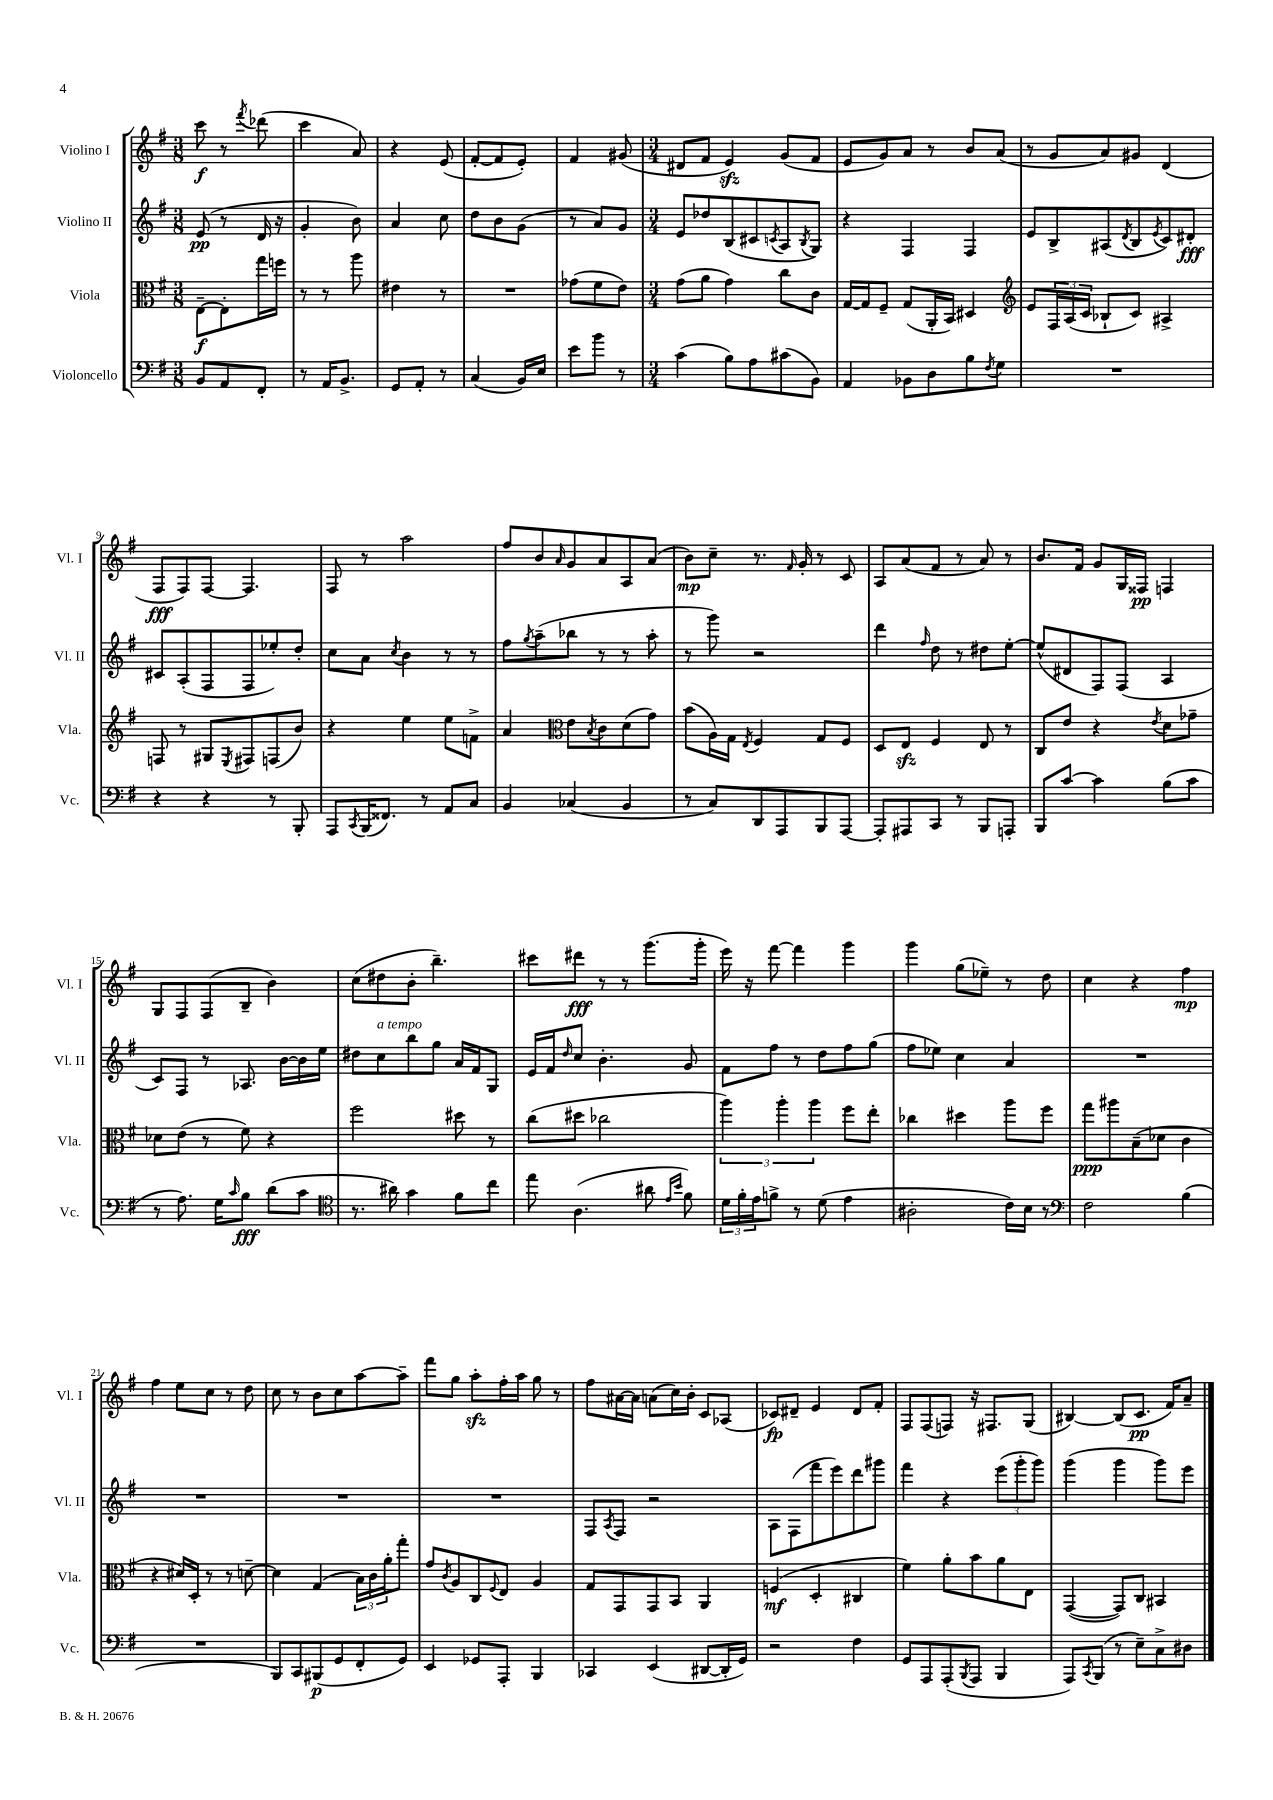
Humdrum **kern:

**kern	**dynam	**kern	**dynam	**kern	**dynam	**kern	**dynam
*part4	*part4	*part3	*part3	*part2	*part2	*part1	*part1
*staff4	*staff4	*staff3	*staff3	*staff2	*staff2	*staff1	*staff1
*I"Violoncello	*	*I"Viola	*	*I"Violino II	*	*I"Violino I	*
*I'Vc.	*	*I'Vla.	*	*I'Vl. II	*	*I'Vl. I	*
*clefF4	*	*clefC3	*	*clefG2	*	*clefG2	*
*k[f#]	*	*k[f#]	*	*k[f#]	*	*k[f#]	*
*M3/8	*	*M3/8	*	*M3/8	*	*M3/8	*
=1	=1	=1	=1	=1	=1	=1	=1
8BB/L	.	[8E~\L	f	(8e/	pp	8ccc\	f
8AA/	.	8E'\]	.	8r	.	8r	.
.	.	.	.	.	.	8qfff#/	.
8FF#'/J	.	16gg\L	.	16d/	.	(8ddd-X\	.
.	.	16ffn\JJ	.	16r	.	.	.
=2	=2	=2	=2	=2	=2	=2	=2
8r	.	8r	.	4g'/	.	4ccc\	.
16AA/KL	.	8r	.	.	.	.	.
8.BB^/J	.	.	.	.	.	.	.
.	.	8aa\	.	8b\)	.	8a/)	.
=3	=3	=3	=3	=3	=3	=3	=3
8GG/L	.	4e#X\	.	4a/	.	4r	.
8AA'/J	.	.	.	.	.	.	.
8r	.	8r	.	8cc\	.	(8e/	.
=4	=4	=4	=4	=4	=4	=4	=4
(4C/	.	4.r	.	8dd\L	.	[8f#'/L	.
.	.	.	.	8b\	.	8f#/]	.
16BB/LL)	.	.	.	(8g\J	.	8e'/J)	.
16E/JJ	.	.	.	.	.	.	.
=5	=5	=5	=5	=5	=5	=5	=5
8e\L	.	(8g-X\L	.	8r	.	4f#/	.
8b\J	.	8f#\	.	8a/L)	.	.	.
8r	.	8e\J)	.	8g/J	.	(8g#X/	.
=6	=6	=6	=6	=6	=6	=6	=6
*M3/4	*	*M3/4	*	*M3/4	*	*M3/4	*
(4c\	.	(8g\L	.	8e/L	.	8d#X/L	.
.	.	8a\J	.	8dd-X/	.	8f#/J	.
8B\L)	.	4g\)	.	(8B/	.	4ezz/)	.
8A\	.	.	.	8c#X/	.	.	.
.	.	.	.	8qcn/	.	.	.
(8c#X\	.	8cc\L	.	8A/	.	(8g/L	.
.	.	.	.	8qB/	.	.	.
8BB\J)	.	8c\J	.	8G/J)	.	8f#/J	.
=7	=7	=7	=7	=7	=7	=7	=7
4AA/	.	[16G/LL	.	4r	.	8e/L	.
.	.	16G/J]	.	.	.	.	.
.	.	8F#~/J	.	.	.	8g/)	.
8BB-X\L	.	(8G/L	.	4F#/	.	8a/J	.
8D\	.	16AA'/L	.	.	.	8r	.
.	.	16BB/JJ)	.	.	.	.	.
8B\	.	4D#X/	.	4F#/	.	8b/L	.
8qF#/	.	.	.	.	.	.	.
8G\J	.	.	.	.	.	(8a/J	.
=8	=8	=8	=8	=8	=8	=8	=8
*	*	*clefG2	*	*	*	*	*
2.r	.	8e/L	.	8e/L	.	8r	.
.	.	24F#/L	.	8B^/	.	8g/L	.
.	.	(24A/	.	.	.	.	.
.	.	24c/JJ	.	.	.	.	.
.	.	8B-X`/L	.	(8A#X/	.	8a/)	.
.	.	.	.	8qd/	.	.	.
.	.	8c/J)	.	8B/	.	8g#X/J	.
.	.	.	.	8qe/	.	.	.
.	.	4A#X^/	.	8c/)	.	(4d/	.
.	.	.	.	8d#X'/J	fff	.	.
!!LO:LB:g=z
=9	=9	=9	=9	=9	=9	=9	=9
4r	.	8Fn/	.	8c#X/L	.	8F#/L	fff
.	.	8r	.	(8A'/	.	8F#/)	.
4r	.	8G#X/L	.	8F#/	.	[8F#/J	.
.	.	8qE/	.	.	.	.	.
.	.	8F#X/	.	8F#/	.	4.F#/]	.
8r	.	(8Fn/	.	8ee-X'/)	.	.	.
8BBB'/	.	8b/J)	.	8dd'/J	.	.	.
=10	=10	=10	=10	=10	=10	=10	=10
8AAA/L	.	4r	.	8cc\L	.	8F#/	.
8qCC/	.	.	.	.	.	.	.
(16BBB/K	.	.	.	8a\J	.	8r	.
8.FF##X/J)	.	.	.	.	.	.	.
.	.	.	.	8qcc/	.	.	.
.	.	4ee\	.	4b\	.	2aa\	.
8r	.	.	.	.	.	.	.
8AA/L	.	8ee\L	.	8r	.	.	.
8C/J	.	8fn^\J	.	8r	.	.	.
=11	=11	=11	=11	=11	=11	=11	=11
4BB/	.	4a/	.	8ff#\L	.	8ff#/L	.
.	.	.	.	8qgg/	.	.	.
.	.	.	.	(8aa~\	.	8b/	.
*	*	*clefC3	*	*	*	*	*
.	.	.	.	.	.	16qqa/	.
(4C-X/	.	8e\L	.	8bb-X\J	.	8g/	.
.	.	8qB/	.	.	.	.	.
.	.	8c\	.	8r	.	8a/	.
4BB/	.	(8d\	.	8r	.	8A/	.
.	.	8g\J)	.	8aa'\	.	(8a/J	.
=12	=12	=12	=12	=12	=12	=12	=12
8r	.	(8b\L	.	8r	.	8b\L)	mp
8C/L)	.	16A\L)	.	8ggg\)	.	8cc~\J	.
.	.	16G\JJ	.	.	.	.	.
.	.	8qE/	.	.	.	.	.
8DD/	.	4F#/	.	2r	.	8.r	.
8AAA/	.	.	.	.	.	.	.
.	.	.	.	.	.	16qqf#/	.
.	.	.	.	.	.	16g'/	.
8BBB/	.	8G/L	.	.	.	8r	.
[8AAA/J	.	8F#/J	.	.	.	8c/	.
=13	=13	=13	=13	=13	=13	=13	=13
8AAA'/L]	.	8D/L	.	4ddd\	.	8A/L	.
8AAA#X/	.	8Ezz/J	.	.	.	(8a/	.
.	.	.	.	16qqff#/	.	.	.
8CC/J	.	4F#/	.	8dd\	.	8f#/J	.
8r	.	.	.	8r	.	8r	.
8BBB/L	.	8E/	.	8dd#X\L	.	8a/)	.
8AAAn'/J	.	8r	.	[8ee'\J	.	8r	.
=14	=14	=14	=14	=14	=14	=14	=14
8BBB/L	.	8C/L	.	(8ee^^/L]	.	8.b/L	.
[8c/J	.	8e/J	.	8d#X/	.	.	.
.	.	.	.	.	.	16f#/Jk	.
4c\]	.	4r	.	8F#/)	.	8g/L	.
.	.	.	.	(8F#/J	.	16G/L	.
.	.	.	.	.	.	16F##X/JJ	pp
.	.	8qe/	.	.	.	.	.
(8B\L	.	8d\L	.	4A/	.	4Fn/	.
8c\J	.	8g-X~\J	.	.	.	.	.
!!LO:LB:g=z
=15	=15	=15	=15	=15	=15	=15	=15
8r	.	8d-X\L	.	8c/L)	.	8G/L	.
8.A\)	.	(8e\J	.	8F#/J	.	8F#/	.
.	.	8r	.	8r	.	(8F#/	.
16G\KL	.	.	.	.	.	.	.
16qqc/	.	.	.	.	.	.	.
8B\J	fff	8f#\)	.	8.A-X/	.	8B~/J	.
(8d\L	.	4r	.	.	.	4b\)	.
.	.	.	.	[16b\LL	.	.	.
8c\J	.	.	.	16b\]	.	.	.
.	.	.	.	16ee\JJ	.	.	.
=16	=16	=16	=16	=16	=16	=16	=16
*clefC4	*	*	*	*	*	*	*
8.r	.	2ff#\	.	8dd#X\L	.	(8cc\L	.
!	!	!	!	!LO:TX:a:i:t=a tempo	!	!	!
.	.	.	.	8cc\	.	8dd#X\	.
16a#X\)	.	.	.	.	.	.	.
4g\	.	.	.	8bb\	.	8b'\J	.
.	.	.	.	8gg\J	.	4.bb~\)	.
8f#\L	.	8dd#X\	.	16a/LL	.	.	.
.	.	.	.	16f#/J	.	.	.
8cc\J	.	8r	.	8G/J	.	.	.
=17	=17	=17	=17	=17	=17	=17	=17
8ee\	.	(8cc\L	.	16e/LL	.	8ccc#X\L	.
.	.	.	.	16f#/J	.	.	.
.	.	.	.	16qqdd/	.	.	.
(4.A\	.	8dd#X\J	.	8cc/J	.	8ddd#X\J	fff
.	.	2cc-X\	.	4.b'\	.	8r	.
.	.	.	.	.	.	8r	.
8a#X\	.	.	.	.	.	(8.ggg\L	.
16qqe/LL	.	.	.	.	.	.	.
16qqb/JJ	.	.	.	.	.	.	.
8f#\)	.	.	.	8g/	.	.	.
.	.	.	.	.	.	16ggg'\Jk	.
=18	=18	=18	=18	=18	=18	=18	=18
24d\LL	.	6aa\)	.	8f#\L	.	16eee\)	.
24f#'\	.	.	.	.	.	.	.
.	.	.	.	.	.	16r	.
24e\J	.	.	.	.	.	.	.
8fn^\J	.	.	.	8ff#\J	.	[8fff#\	.
.	.	6aa'\	.	.	.	.	.
8r	.	.	.	8r	.	4fff#\]	.
.	.	6aa\	.	.	.	.	.
(8d\	.	.	.	8dd\L	.	.	.
4e\	.	8ff#\L	.	8ff#\	.	4ggg\	.
.	.	8ee'\J	.	(8gg\J	.	.	.
=19	=19	=19	=19	=19	=19	=19	=19
2A#X'\	.	4cc-X\	.	8ff#\L	.	4ggg\	.
.	.	.	.	8ee-X\J)	.	.	.
.	.	4dd#X\	.	4cc\	.	(8gg\L	.
.	.	.	.	.	.	8ee-X~\J)	.
16c\LL)	.	8aa\L	.	4a/	.	8r	.
16B\JJ	.	.	.	.	.	.	.
8r	.	8ff#\J	.	.	.	8dd\	.
=20	=20	=20	=20	=20	=20	=20	=20
*clefF4	*	*	*	*	*	*	*
2F#\	.	8gg\L	ppp	2.r	.	4cc\	.
.	.	8aa#X\	.	.	.	.	.
.	.	(8B~\	.	.	.	4r	.
.	.	8d-X\J	.	.	.	.	.
(4B\	.	4c\	.	.	.	4ff#\	mp
!!LO:LB:g=z
=21	=21	=21	=21	=21	=21	=21	=21
2.r	.	4r	.	2.r	.	4ff#\	.
.	.	16d#X/LL)	.	.	.	8ee\L	.
.	.	16D'/JJ	.	.	.	.	.
.	.	8r	.	.	.	8cc\J	.
.	.	8r	.	.	.	8r	.
.	.	[8dn~\	.	.	.	8dd\	.
=22	=22	=22	=22	=22	=22	=22	=22
8BBB/L)	.	4d\]	.	2.r	.	8cc\	.
8CC/	.	.	.	.	.	8r	.
(8BBB#X/	p	(4G/	.	.	.	8b\L	.
8GG/	.	.	.	.	.	8cc\	.
8FF#'/	.	24B\LL)	.	.	.	[8aa\	.
.	.	24c\	.	.	.	.	.
.	.	24a'\J	.	.	.	.	.
8GG/J)	.	8gg'\J	.	.	.	8aa~\J]	.
=23	=23	=23	=23	=23	=23	=23	=23
4EE/	.	8g/L	.	2.r	.	8fff#\L	.
.	.	8qc/	.	.	.	.	.
.	.	8A/	.	.	.	8gg\J	.
8GG-X/L	.	8C/	.	.	.	8aazz'\L	.
.	.	8qqF#/	.	.	.	.	.
8AAA'/J	.	8E/J	.	.	.	16ff#'\L	.
.	.	.	.	.	.	16aa\JJ	.
4BBB/	.	4A/	.	.	.	8gg\	.
.	.	.	.	.	.	8r	.
=24	=24	=24	=24	=24	=24	=24	=24
4CC-X/	.	8G/L	.	8F#/L	.	8ff#\L	.
.	.	.	.	8qA/	.	.	.
.	.	8GG/	.	8F#/J	.	[16a#X\L	.
.	.	.	.	.	.	16a#\JJ]	.
(4EE/	.	8GG/	.	2r	.	(8an\L	.
.	.	8BB/J	.	.	.	16cc\L)	.
.	.	.	.	.	.	16b'\JJ	.
[8DD#X/L	.	4AA/	.	.	.	8c/L	.
16DD#'/L]	.	.	.	.	.	(8A-X/J	.
16GG/JJ)	.	.	.	.	.	.	.
=25	=25	=25	=25	=25	=25	=25	=25
2r	.	(4Fn/	mf	8A\L	.	8c-X/L)	fp
.	.	.	.	(8F#\	.	8d#X~/J	.
.	.	4D'/	.	8fff#\	.	4e/	.
.	.	.	.	8eee\)	.	.	.
4F#\	.	4C#X/	.	8ddd\	.	8d#/L	.
.	.	.	.	8ggg#X\J	.	8f#'/J	.
=26	=26	=26	=26	=26	=26	=26	=26
8GG/L	.	4f#\)	.	4fff#\	.	8F#/L	.
8AAA/	.	.	.	.	.	(8F#/	.
(8AAA'/	.	8a'\L	.	4r	.	8Fn/J)	.
8qBBB/	.	.	.	.	.	.	.
8AAA/J	.	8b\	.	.	.	16r	.
.	.	.	.	.	.	8.F#X/L	.
4BBB/	.	8a\	.	(12eee\L	.	.	.
.	.	.	.	12ggg'\	.	.	.
.	.	8E\J	.	.	.	(8G/J	.
.	.	.	.	12ggg\J)	.	.	.
=27	=27	=27	=27	=27	=27	=27	=27
8AAA/L)	.	([4GG/	.	(4ggg\	.	[4B#X/)	.
8qCC/	.	.	.	.	.	.	.
(8BBB/J	.	.	.	.	.	.	.
8r	.	8GG/L])	.	4ggg\	.	(8B#/L]	.
8E~\L)	.	8C/J	.	.	.	8.c/J	pp
8C^\	.	4BB#X/	.	8ggg\L)	.	.	.
.	.	.	.	.	.	16f#/KL)	.
8D#X\J	.	.	.	8eee\J	.	8a~/J	.
==	==	==	==	==	==	==	==
*-	*-	*-	*-	*-	*-	*-	*-
